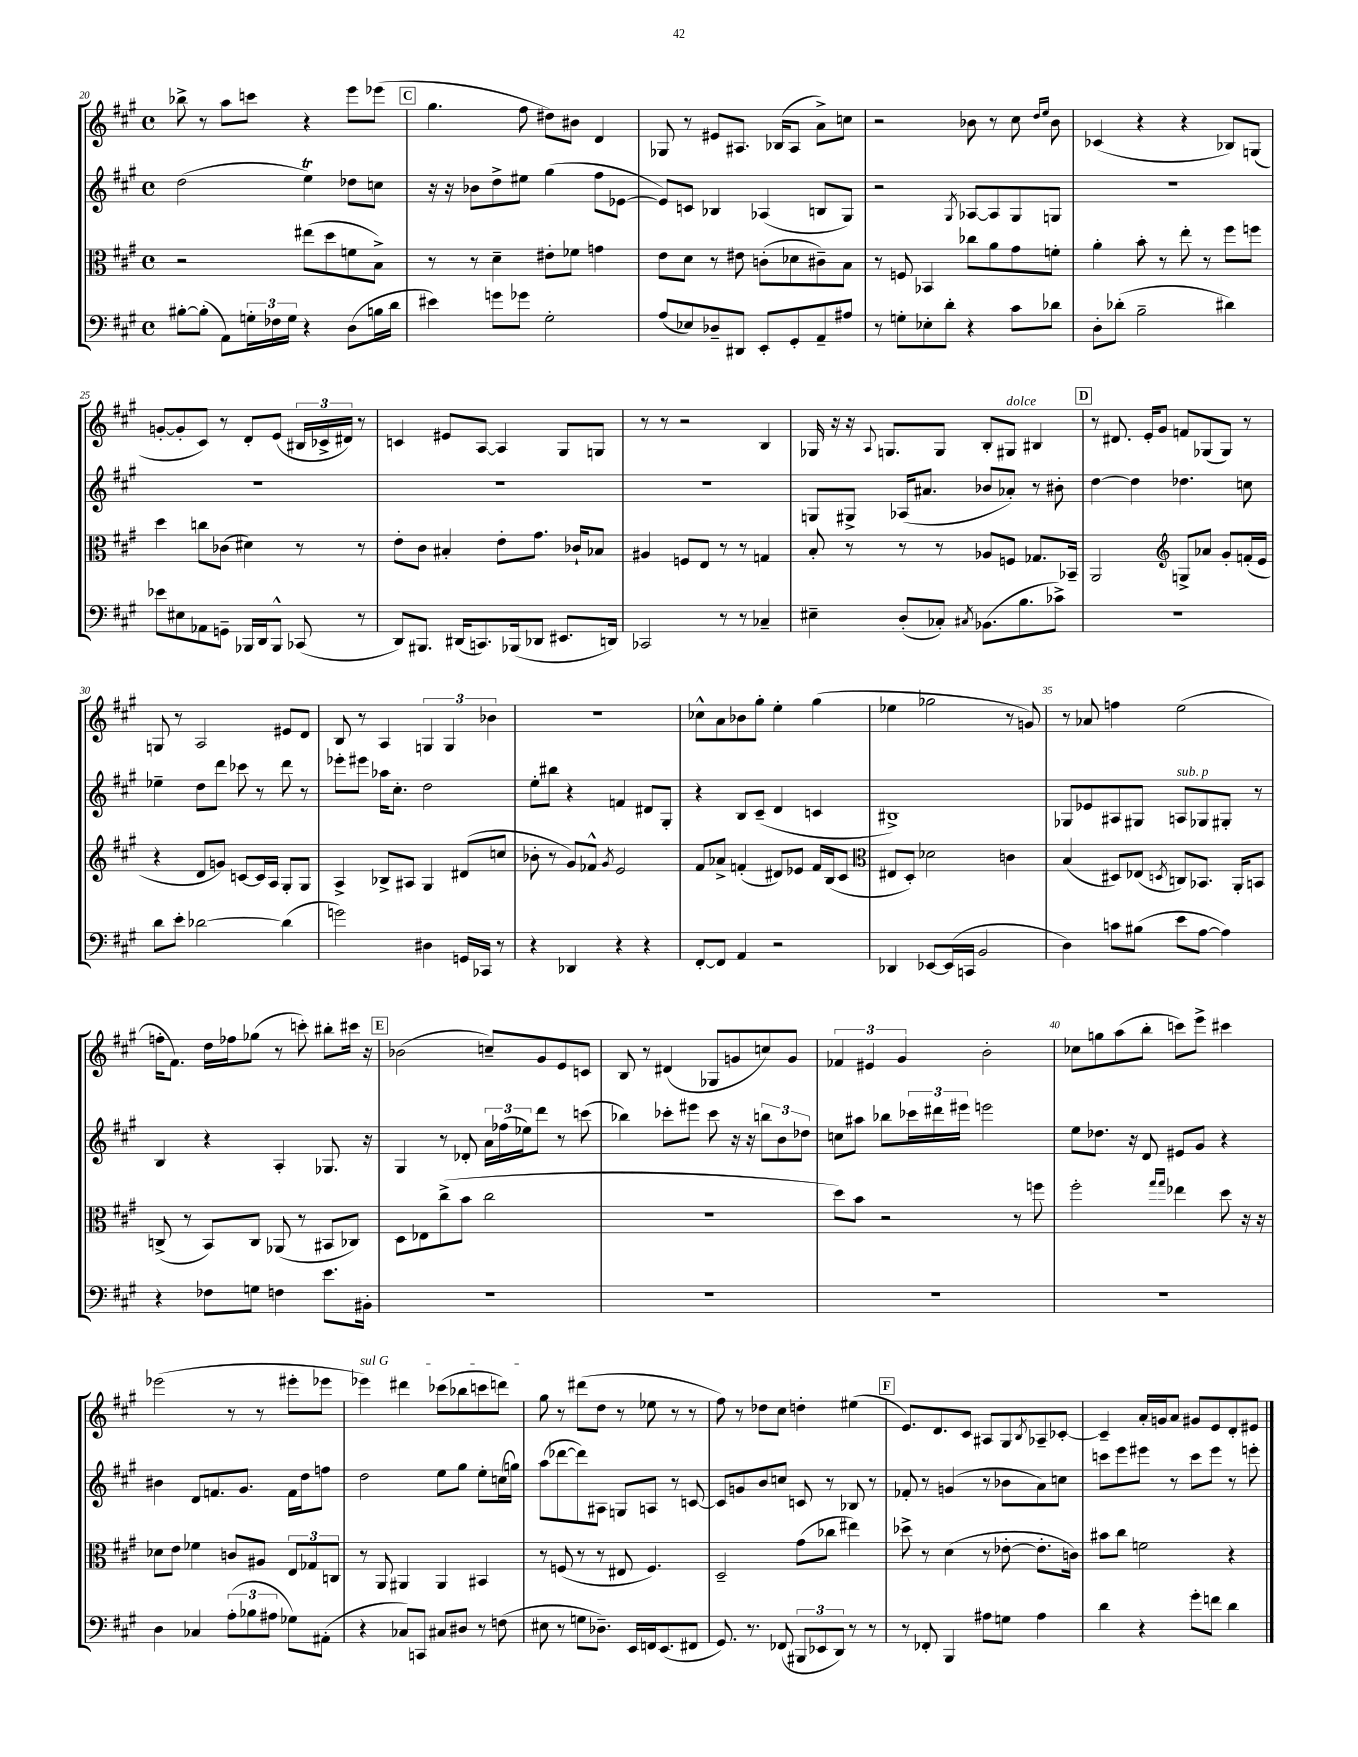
<<
\new StaffGroup <<
\new Staff = "s0" {
    \clef treble \key a \major \defaultTimeSignature \time 4/4
    bes''8-> r8 a''8 c'''8 r4 e'''8 ees'''8( |
    \mark \markup { \box "C" } gis''4. fis''8 dis''8) bis'8 d'4 |
    ges8 r8 eis'8 ais8. bes16( ais8 a'8->) c''8 |
    r2 bes'8 r8 cis''8 \grace { d''16 e''16 } bes'8 |
    ces'4( r4 r4 bes8) g8( |
    g'8~-. g'8-. cis'8) r8 d'8-. e'8( \tuplet 3/2 { bis16 ces'16-> dis'16) } r8 |
    c'4 eis'8 a8~ a4 gis8 g8 |
    r8 r8 r2 b4 |
    ges16 r16 r16 \appoggiatura { a8 } g8. g8 b8-. gis8^\markup { \italic "dolce" } bis4 |
    \mark \markup { \box "D" } r8 dis'8. e'16-. gis'8 f'8 ges8( ges8) r8 |
    g8 r8 a2 eis'8 d'8 |
    b8 r8 a4 \tuplet 3/2 { g4 g4 bes'4 } |
    r1 |
    ces''8-^ a'8 bes'8 gis''8-. e''4-. gis''4( |
    ees''4 ges''2 r8 g'8) |
    r8 aes'8 f''4 e''2( |
    f''16-. fis'8.) d''16 fes''16 ges''8( r8 c'''8-.) bis''8-. cis'''16 r16 |
    \mark \markup { \box "E" } bes'2( c''8--) gis'8 e'8 c'8 |
    b8 r8 dis'4( ges8 g'8 c''8) g'8 |
    \tuplet 3/2 { fes'4 eis'4 gis'4 } b'2-. |
    ces''8 g''8 a''8( b''8-. c'''8) e'''8-> cis'''4 |
    ees'''2( r8 r8 eis'''8-. ees'''8 |
    \once \override TextSpanner.bound-details.left.text = \markup { \italic "sul G" } ees'''4\startTextSpan) dis'''4 ces'''8( bes''8 c'''8 d'''8) |
    gis''8\stopTextSpan r8 dis'''8( d''8 r8 ees''8 r8 r8 |
    fis''8) r8 des''8 cis''8 d''4-. eis''4( |
    \mark \markup { \box "F" } e'8.) d'8. cis'8 ais8 gis8 \acciaccatura { b8 } aes8-- ces'8~-. |
    ces'4-- a'16-. g'16 a'8 gis'8 e'8 d'8-. eis'8 \bar "|." |
}
\new Staff = "s1" {
    \clef treble \key a \major \defaultTimeSignature \time 4/4
    d''2( e''4\trill) des''8 c''8 |
    \mark \markup { \box "C" } r16 r16 bes'8 d''8-> eis''8 gis''4( fis''8 ees'8~ |
    ees'8) c'8 bes4 aes4( b8 gis8) |
    r2 \acciaccatura { gis8 } aes8~ aes8 gis8 g8 |
    R1 |
    R1 |
    R1 |
    R1 |
    g8 gis8-> aes16( ais'8. bes'8 aes'8-.) r8 bis'8-. |
    \mark \markup { \box "D" } d''4~ d''4 des''4. c''8 |
    ees''4-- d''8 d'''8 ces'''8 r8 d'''8 r8 |
    ees'''8-. eis'''8 aes''16 cis''8.-. d''2 |
    e''8-. bis''8 r4 f'4 dis'8 gis8-. |
    r4 b8 cis'8--( d'4 c'4 |
    bis1->) |
    ges8 ees'8 ais8 gis8 a8^\markup { \italic "sub. p" } ges8 gis8-. r8 |
    b4 r4 a4-. ges8. r16 |
    \mark \markup { \box "E" } gis4 r8 des'8-. \tuplet 3/2 { a'16 fes''16( ees''16) } d'''8 r8 c'''8( |
    bes''4) ces'''8-. eis'''8 ces'''8 r16 r16 \tuplet 3/2 { b''8 b'8 des''8 } |
    c''8 ais''8 bes''8 \tuplet 3/2 { ces'''16 dis'''16 eis'''16 } e'''2 |
    e''8 des''8. r16 d'8 eis'8 gis'8 r4 |
    bis'4 d'8 f'8. gis'8. f'16 d''16 f''8 |
    d''2 e''8 gis''8 e''8-. c''16( g''16) |
    a''8( des'''8~ des'''8) ais8 g8 a8 r8 c'8~ |
    c'8 g'8 b'8 c''8 c'8 r8 bes8 r8 |
    \mark \markup { \box "F" } fes'8-. r8 g'4( r8 bes'8 a'8) c''8 |
    c'''8 e'''8 eis'''8 r8 c'''8 eis'''8 r8 e'''8-. \bar "|." |
}
\new Staff = "s2" {
    \clef alto \key a \major \defaultTimeSignature \time 4/4
    r2 eis''8( d''8 f'8 b8->) |
    \mark \markup { \box "C" } r8 r8 d'4-- eis'8-. fes'8 g'4 |
    e'8 d'8 r8 eis'8 c'8-.( des'8 cis'8--) b8 |
    r8 f8 bes,4 ces''8 a'8 gis'8 f'8-. |
    a'4-. b'8-. r8 e''8-. r8 fis''8 f''8 |
    d''4 c''8 ces'8( dis'4) r8 r8 |
    e'8-. cis'8 bis4-. e'8-. gis'8. ces'16-! bes8 |
    ais4 f8 e8 r8 r8 g4 |
    b8-. r8 r8 r8 aes8 f8 ges8. bes,16-- |
    \mark \markup { \box "D" } a,2 \clef treble g8-> aes'8 gis'8-. f'16-.( e'16 |
    r4 d'8 g'8) c'8~ c'16 a16 gis8-. gis8 |
    a4-> bes8-> ais8 gis4 dis'8( c''8 |
    bes'8-. r8 gis'8) fes'8-^ \acciaccatura { gis'8 } e'2 |
    fis'8 aes'8-> f'4-.( dis'8) ees'8 f'16 b16( cis'8 |
    \clef alto eis8 d8-.) des'2 c'4 |
    b4( dis8) ees8( \acciaccatura { d8 } c8) bes,8. a,16-. b,8 |
    c8->( r8 b,8) c8 aes,8( r8 bis,8 ces8) |
    \mark \markup { \box "E" } d8 ees8 cis''8->( b'8 cis''2 |
    R1 |
    d''8) b'8 r2 r8 f''8 |
    fis''2-. \grace { gis''16 gis''16 } ees''4 d''8 r16 r16 |
    des'8 e'8 fes'4 c'8 ais8 \tuplet 3/2 { e8 ges8 c8 } |
    r8 a,8 ais,4 ais,4 bis,4 |
    r8 f8( r8 r8 eis8 f4.) |
    d2-- gis'8( ces''8 eis''4) |
    \mark \markup { \box "F" } des''8-> r8 d'4( r8 ees'8~-. ees'8.-. c'16) |
    bis'8 cis''8 f'2 r4 \bar "|." |
}
\new Staff = "s3" {
    \clef bass \key a \major \defaultTimeSignature \time 4/4
    bis8~-. bis8-.( a,8) \tuplet 3/2 { g16-. fes16 g16 } r4 d8( b16 d'16 |
    \mark \markup { \box "C" } eis'4) g'8 ges'8 gis2-. |
    a8( ees8) des8-- dis,8 e,8-. gis,8-. a,8-- ais8 |
    r8 g8-. ees8-. d'8-. r4 cis'8 des'8 |
    d8-. des'8-.( b2-- dis'4) |
    ees'8 eis8 aes,8 g,8-- bes,,16 d,16 bes,,8-^ ces,8( r8 |
    d,8) bis,,8. dis,16( c,8.) bes,,16( des,8 eis,8. d,16) |
    ces,2 r8 r8 ces4-- |
    eis4-- d8-.( ces8-.) \acciaccatura { cis8 } bes,8.( b8. ces'8->) |
    \mark \markup { \box "D" } R1 |
    d'8 e'8-. des'2~ des'4( |
    g'2) dis4 g,16 ces,16 r8 |
    r4 des,4 r4 r4 |
    fis,8~-. fis,8 a,4 r2 |
    des,4 ees,8~ ees,16( c,16 b,2 |
    d4) c'8 bis8( e'8 a8~ a4) |
    r4 fes8 g8 f4 e'8. bis,16-. |
    \mark \markup { \box "E" } R1 |
    R1 |
    R1 |
    R1 |
    d4 ces4 \tuplet 3/2 { a8-.( bes8 ais8 } ges8) ais,8-.( |
    r4 ces8) c,8 cis8 dis8 r8 f8( |
    eis8 r8 g8 des8.--) e,16 f,16 e,8.( fis,8 |
    gis,8.) r8. fes,8( \tuplet 3/2 { bis,,8 ees,8 d,8) } r8 r8 |
    \mark \markup { \box "F" } r8 fes,8-. b,,4 ais8 g8 ais4 |
    d'4 r4 gis'8-. f'8 d'4 \bar "|." |
}
>>
>>
\layout { \context { \Score currentBarNumber = #20 \override BarNumber.break-visibility = ##(#f #t #t) barNumberVisibility = #(every-nth-bar-number-visible 5) } }
